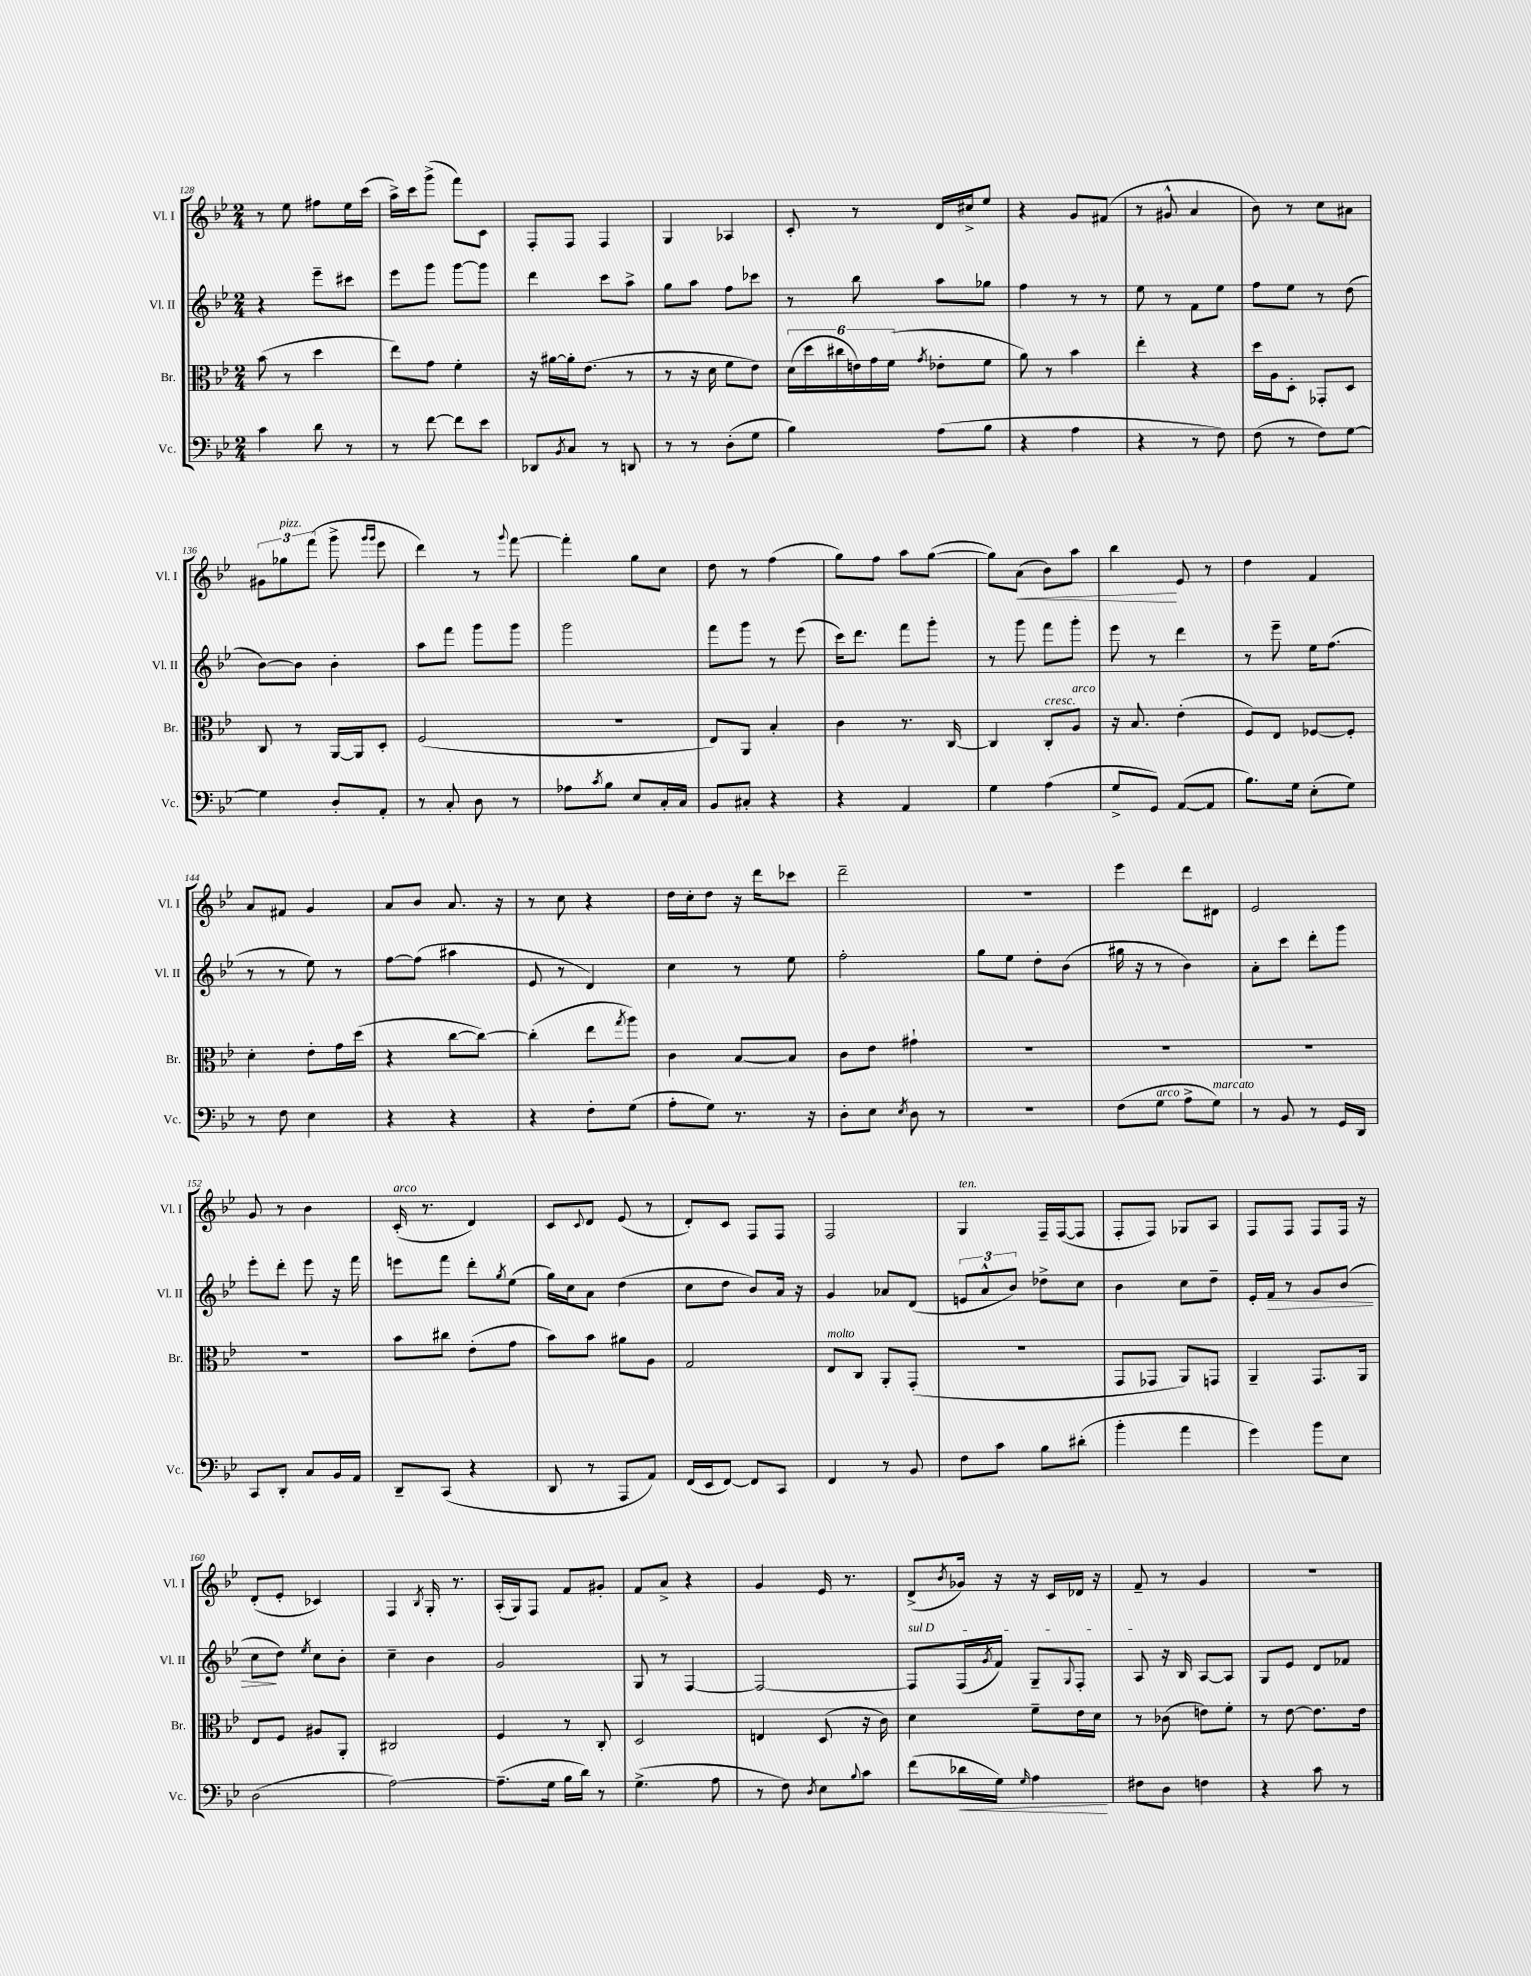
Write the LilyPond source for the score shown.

<<
\new StaffGroup <<
\new Staff = "s0" \with { instrumentName = "Vl. I" shortInstrumentName = "Vl. I" } {
    \clef treble \key bes \major \numericTimeSignature \time 2/4
    r8 ees''8 fis''8 ees''16 c'''16( |
    a''16->) c'''16 g'''8->( f'''8) c'8 |
    f8-. f8 f4 |
    g4 aes4 |
    c'8-. r8 d'16 cis''16-> ees''8 |
    r4 g'8 fis'8( |
    r8 gis'8-^ a'4 |
    bes'8) r8 c''8 ais'8 |
    \tuplet 3/2 { gis'8 ges''8^\markup { \italic "pizz." } f'''8( } g'''8-> \grace { g'''16 g'''16 } ees'''8 |
    d'''4) r8 \appoggiatura { g'''8 } f'''8~ |
    f'''4-. g''8 c''8 |
    d''8 r8 f''4( |
    g''8) f''8 a''8 g''8~( |
    g''8) a'8\<( bes'8) a''8 |
    bes''4\! ees'8 r8 |
    d''4 f'4 |
    a'8 fis'8 g'4 |
    a'8 bes'8 a'8. r16 |
    r8 c''8 r4 |
    d''16 c''16-. d''8 r16 d'''16 ces'''8 |
    d'''2-- |
    R2 |
    ees'''4 d'''8 dis'8 |
    ees'2 |
    g'8 r8 bes'4 |
    c'16-.^\markup { \italic "arco" }( r8. d'4) |
    c'8 \appoggiatura { c'8 } d'8 ees'8( r8 |
    d'8-.) c'8 f8 f8 |
    f2 |
    g4^\markup { \italic "ten." } f16-- f16~( f8 |
    f8-. f8) ges8 a8 |
    f8 f8 f8 f16 r16 |
    d'8-.( ees'8-. ces'4) |
    f4 \acciaccatura { bes8 } g16-. r8. |
    a16-.( g16) f8 f'8 gis'8-. |
    f'8 a'8-> r4 |
    g'4 ees'16 r8. |
    d'8->( \acciaccatura { bes'8 } ges'16) r16 r16 c'16 des'16 r16 |
    f'8-- r8 g'4 |
    R2 \bar "|." |
}
\new Staff = "s1" \with { instrumentName = "Vl. II" shortInstrumentName = "Vl. II" } {
    \clef treble \key bes \major \numericTimeSignature \time 2/4
    r4 ees'''8-- cis'''8 |
    ees'''8 g'''8 g'''8~ g'''8 |
    d'''4 c'''8 a''8-> |
    g''8 a''8 f''8 ces'''8 |
    r8 bes''8 a''8 ges''8 |
    f''4 r8 r8 |
    ees''8 r8 f'8 ees''8 |
    f''8 ees''8 r8 d''8( |
    bes'8~) bes'8 bes'4-. |
    a''8 f'''8 g'''8 g'''8 |
    g'''2 |
    f'''8 g'''8 r8 ees'''8( |
    c'''16) d'''8. f'''8 g'''8-. |
    r8 g'''8 f'''8 g'''8-. |
    ees'''8 r8 d'''4 |
    r8 ees'''8-- ees''16 f''8.( |
    r8 r8 ees''8) r8 |
    f''8~ f''8( ais''4 |
    ees'8 r8 d'4) |
    c''4 r8 ees''8 |
    f''2-. |
    g''8 ees''8 d''8-. bes'8( |
    gis''16 r16 r8 bes'4) |
    a'8-. c'''8 d'''8-. g'''8 |
    ees'''8-. d'''8-. ees'''8 r16 f'''16 |
    e'''8 f'''8 d'''8-. \acciaccatura { g''8 } ees''8( |
    g''16) c''16 a'8 d''4( |
    c''8 d''8 bes'8) a'16 r16 |
    g'4 aes'8 d'8( |
    \tuplet 3/2 { e'8 a'8-^ bes'8) } des''8-> c''8 |
    bes'4 c''8 d''8-- |
    ees'16-. f'16\> r8 g'8 bes'8( |
    c''8\! d''8) \acciaccatura { ees''8 } c''8 bes'8-. |
    c''4-- bes'4 |
    g'2 |
    g8 r8 f4~ |
    f2~ |
    \once \override TextSpanner.bound-details.left.text = \markup { \italic "sul D" } f8\startTextSpan f16( \acciaccatura { g'8 } f'16) g8-- \appoggiatura { g8 } f8-. |
    a8\stopTextSpan r16 bes16 a8~ a8 |
    g8 ees'8 d'8 fes'8 \bar "|." |
}
\new Staff = "s2" \with { instrumentName = "Br." shortInstrumentName = "Br." } {
    \clef alto \key bes \major \numericTimeSignature \time 2/4
    bes'8( r8 d''4 |
    ees''8) g'8 f'4-. |
    r16 ais'16~ ais'16-. ees'8.( r8 |
    r8 r16 d'16 f'8 ees'8) |
    \tuplet 6/4 { d'16( d''16 cis''16 e'16) g'16 f'16( } \acciaccatura { g'8 } ees'8-. f'8 |
    a'8) r8 bes'4 |
    ees''4-. r4 |
    d''16 a16 d8-. ges,8-. d8 |
    c8 r8 a,16~ a,16 d8-. |
    f2( |
    R2 |
    ees8) a,8 bes4-. |
    c'4 r8. c16~ |
    c4 c8-.^\markup { \italic "cresc." } a8^\markup { \italic "arco" } |
    r16 bes8. ees'4-.( |
    f8) ees8 fes8~ fes8-. |
    d'4-. ees'8-. g'16 d''16( |
    r4 c''8~ c''8~) |
    c''4-.( ees''8 \acciaccatura { g''8 } a''8) |
    c'4 bes8~ bes8 |
    c'8 ees'8 gis'4-! |
    R2 |
    R2 |
    R2 |
    R2 |
    bes'8 cis''8 ees'8-.( g'8 |
    bes'8) bes'8 ais'8 a8 |
    g2 |
    ees8^\markup { \italic "molto" } c8 a,8-. g,8-.( |
    r2 |
    g,8 ges,8 a,8) g,8 |
    a,4-- g,8. a,16 |
    ees8 f8 ais8 a,8-. |
    cis2 |
    f4 r8 c8-. |
    d2 |
    e4 d8( r16 c'16) |
    d'4 f'8-- ees'16 d'16 |
    r8 ces'8( e'8) f'8-. |
    r8 ees'8~ ees'8. ees'16 \bar "|." |
}
\new Staff = "s3" \with { instrumentName = "Vc." shortInstrumentName = "Vc." } {
    \clef bass \key bes \major \numericTimeSignature \time 2/4
    c'4 d'8 r8 |
    r8 f'8~ f'8 ees'8 |
    des,8 \acciaccatura { bes,8 } c8 r8 d,8 |
    r8 r8 d8-.( g8 |
    bes4) a8( bes8 |
    r4 a4 |
    r4 r8 f8) |
    f8( r8 f8) g8~ |
    g4 d8-. a,8-. |
    r8 c8-. d8 r8 |
    aes8 \acciaccatura { c'8 } bes8 ees8 c16-. c16 |
    bes,8 cis8-. r4 |
    r4 a,4 |
    g4 a4( |
    g8-> g,8) a,8~( a,8 |
    bes8.) g16 ees8-.( g8) |
    r8 f8 ees4 |
    r4 r4 |
    r4 f8-. g8( |
    a8-. g8) r8. r16 |
    d8-. ees8 \acciaccatura { ees8 } d8 r8 |
    R2 |
    f8( g8^\markup { \italic "arco" } a8-> g8^\markup { \italic "marcato" }) |
    r8 bes,8 r8 g,16 d,16 |
    c,8 d,8-. c8 bes,16 a,16 |
    d,8-- c,8( r4 |
    d,8 r8 a,,8 a,8) |
    f,16( ees,16 f,8~) f,8 c,8 |
    f,4 r8 bes,8 |
    f8 c'8 bes8 dis'8-.( |
    bes'4-. a'4 |
    g'4) bes'8 ees8 |
    d2( |
    a2~) |
    a8.--( g16 bes16 d'16) r8 |
    g4.->( a8 |
    r8 f8) \acciaccatura { d8 } ees8 \appoggiatura { bes8 } c'8 |
    f'8( des'16\< g16) \grace { g16 } a4\! |
    fis8 d8 f4 |
    r4 c'8 r8 \bar "|." |
}
>>
>>
\layout { \context { \Score currentBarNumber = #128 } }
